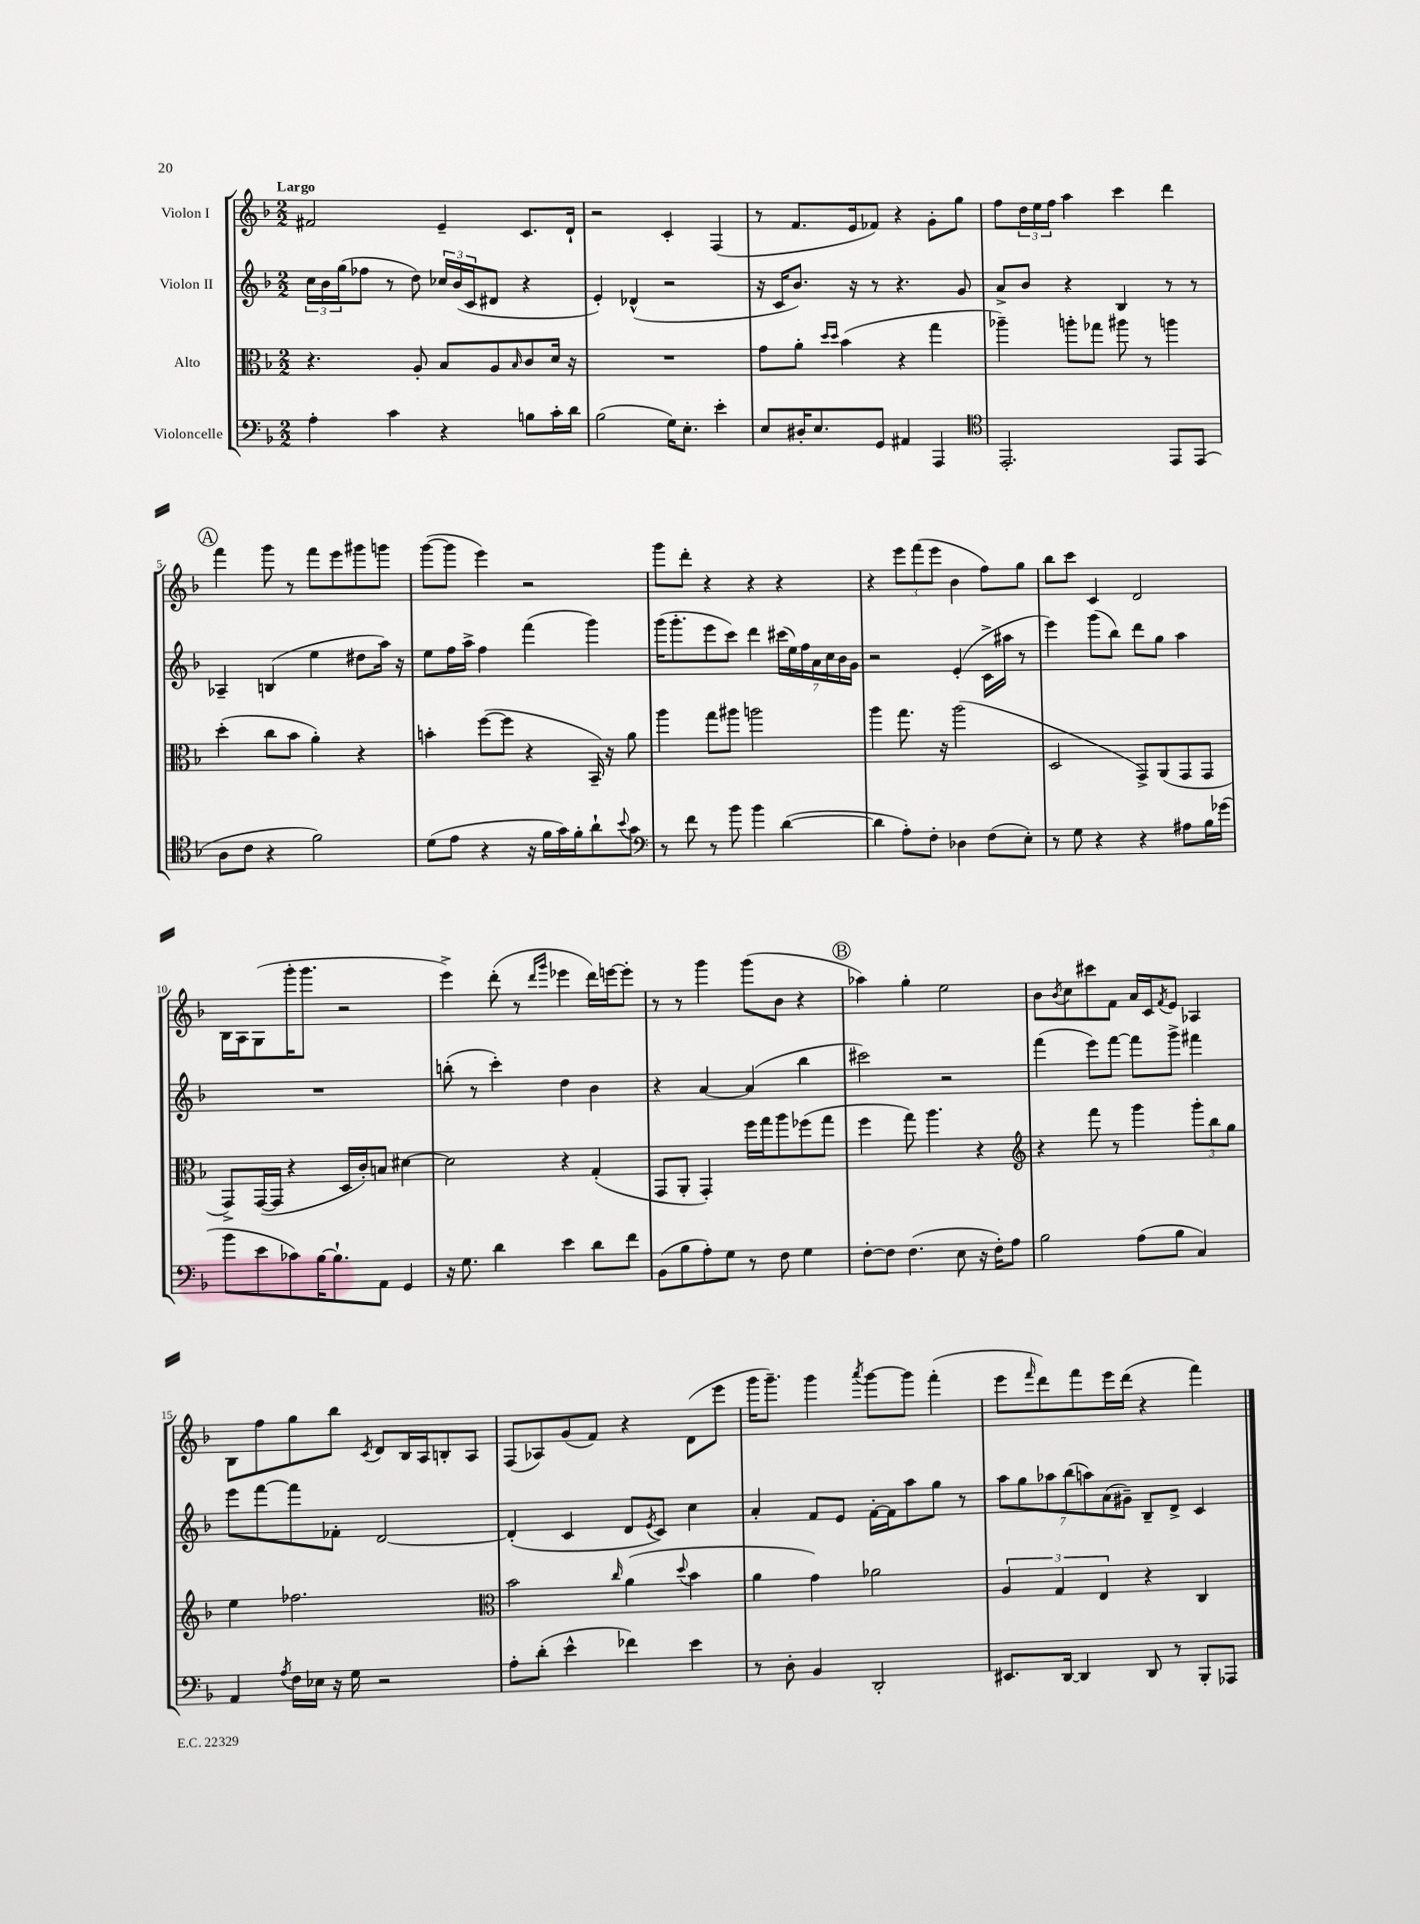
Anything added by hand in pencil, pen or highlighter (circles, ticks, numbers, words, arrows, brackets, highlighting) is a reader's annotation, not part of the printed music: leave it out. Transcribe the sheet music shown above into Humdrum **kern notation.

**kern	**kern	**kern	**kern
*staff4	*staff3	*staff2	*staff1
*clefF4	*clefC3	*clefG2	*clefG2
*k[b-]	*k[b-]	*k[b-]	*k[b-]
*M2/2	*M2/2	*M2/2	*M2/2
4A'\	4.r	24cc\LL	2f#/
.	.	24b-\	.
.	.	(24gg\J	.
.	.	8ff-\J	.
4c\	.	8r	.
.	8A'/	8dd\)	.
4r	8B-/L	24cc-/LL	4e~/
.	.	(24b-/	.
.	.	24c/J	.
.	8A/	8d#/J	.
.	16qqB-/	.	.
8B\L	8c/	4r	8.c/L
16c'\L	16d/Jk	.	.
16d\JJ	16r	.	16d`/Jk
=	=	=	=
(2B-\	1r	4e'/)	2r
.	.	(4d-^^/	.
16G\LK)	.	2r	4c'/
8.E'\J	.	.	.
4e'\	.	.	(4F/
=	=	=	=
8E/L	8g\L	16r	8r
.	.	16c/LK	.
16D#'/K	8a'\J	8.b-/J)	8.f/L
8.E/	.	.	.
.	16qqdd/LL	.	.
.	16qqdd/JJ	.	.
.	(4b-\	.	.
.	.	16r	16e/k
8GG/J	.	8r	8f-/J)
4AA#/	4r	4.r	4r
4AAA/	4gg\	.	8g'\L
.	.	8g/	8gg\J
=	=	=	=
*clefC4	*	*	*
2.EE'/	4aa-~\)	8a^/L	8ff\L
.	.	8b-/J	24dd\L
.	.	.	24ee\
.	.	.	24ff\JJ
.	8aa'\L	4r	4aa\
.	8gg-\J	.	.
.	8aa#\	4B-/	4ccc\
.	8r	.	.
8EE/L	4aa\	8r	4ddd\
(8EE/J	.	8r	.
=	=	=	=
8A\L	(4dd'\	4A-~/	4fff\
8c\J	.	.	.
4r	8cc\L	(4B/	8ggg\
.	8b-\J	.	8r
2f\)	4a'\)	4ee\	8fff\L
.	.	.	8eee\
.	4r	8dd#\L	8ggg#\
.	.	16aa\Jk)	8ggg\J
.	.	16r	.
=	=	=	=
(8d\L	4b'\	8ee\L	([8ggg\L
8e\J	.	16ff\L	8ggg\]J
.	.	16aa^\JJ	.
4r	([8ff\L	4ff\	4eee\)
.	8ff\]J	.	.
16r	4r	(4fff\	2r
16f\LL	.	.	.
16g\)	.	.	.
16f'\J	.	.	.
8a`\	16BB-~/)	4ggg\)	.
.	16r	.	.
8qqb-/	.	.	.
8g\J	8a\	.	.
=	=	=	=
*clefF4	*	*	*
8r	4aa\	(16ggg\LK	8ggg\L
.	.	8.ggg'\	.
8f\	.	.	8ddd'\J
8r	8gg\L	8eee\	4r
8b-\	8aa#\J	8ccc\J)	.
4b-\	2aa\	4ddd\	4r
([4d\	.	(28ccc#\LL	4r
.	.	28ee\)	.
.	.	28ff\	.
.	.	28a\	.
.	.	28cc\	.
.	.	28b-\	.
.	.	28g\JJ	.
=	=	=	=
4d\]	4aa\	2r	4r
8A'\L)	8.gg\	.	12eee\L
.	.	.	(12fff\
8F'\J	.	.	.
.	.	.	12eee\J
.	16r	.	.
4D-\	(2aa\	(4e'/	4b-\
(8F\L	.	16c^\LL	8ff\L)
.	.	16aa#\JJ	.
8E'\J)	.	8r	8gg\J
=	=	=	=
8r	2D/	4eee\)	8bb-\L
8G\	.	.	8ccc\J
4r	.	(8ggg\L	4c/
.	.	8bb-\J)	.
4r	8GG^/L)	8ddd\L	2d/
.	(8AA/	8gg\J	.
8A#\L	8GG/	4aa\	.
16B-\L	8GG/J	.	.
(16g-\JJ	.	.	.
=	=	=	=
8b-\L	8GG^/L)	1r	16B-\LL
.	.	.	16A\J
8e\	([16GG/L	.	(8G\
.	16GG/]JJ	.	.
8c-\)	4r	.	16ggg'\K
.	.	.	8.ggg\J
[16B-\K	.	.	.
8.B-`\]	.	.	.
.	16D/LL	.	2r
.	16c'/J)	.	.
8AA\J	8B/J	.	.
4GG/	[4d#\	.	.
=	=	=	=
16r	2d#\]	(8bb'\	4eee^\)
8.G\	.	.	.
.	.	8r	.
4d\	.	4ccc'\)	(8ddd'\
.	.	.	8r
.	.	.	16qqddd/LL
.	.	.	16qqggg/JJ
4e\	4r	4dd\	4eee-\
8d\L	(4G'/	4b-\	16ddd\LL)
.	.	.	[16eee\J
8f\J	.	.	8eee'\]J
=	=	=	=
(8BB-\L	8GG/L	4r	8r
8B-\	8AA'/J	.	8r
8A'\)	4GG'/)	[4a/	4ggg\
8G\J	.	.	.
8r	16ff\LL	(4a/]	(8ggg\L
.	16gg\J	.	.
8F\	8aa\	.	8b-\J
4G\	(8ff-\	4bb-\	4r
.	8gg\J	.	.
=	=	=	=
[8F'\L	4ff\	2ccc#\)	4aa-\)
8F\]J	.	.	.
(4.F\	8gg\)	.	4gg'\
.	4.aa\	.	.
.	.	2r	2ee\
8E\	.	.	.
16r	4r	.	.
16F'\LK)	.	.	.
8A\J	.	.	.
=	=	=	=
*	*clefG2	*	*
2B-\	4r	(4fff\	8b-\L
.	.	.	8qb-/
.	.	.	8cc\
.	8fff\	8eee\L)	8ccc#\
.	8r	[8fff\J	8f\J
(8A\L	4ggg\	8fff\]L	16a/LL
.	.	.	16c/J
.	.	.	8qf/
8B-\J	.	8ggg^\J	8e/J
4C/)	12ggg'\L	4fff#\	4A-/
.	12bb-\	.	.
.	12gg\J	.	.
=	=	=	=
4AA/	4ee\	8eee\L	8B-\L
.	.	[8fff\	8ff\
8qA/	.	.	.
16F\LL	2.ff-\	8fff\]	8gg\
16E-\JJ	.	.	.
16r	.	8f-'\J	8bb-\J
16G\	.	.	.
.	.	.	8qc/
2r	.	[2d/	8d/L
.	.	.	16B-/L
.	.	.	16A/J
.	.	.	8B'/
.	.	.	8A/J
=	=	=	=
*	*clefC3	*	*
8A'\L	2b-\	(4d'/]	(8F/L
(8d'\J	.	.	8A-/)
4e^^\	.	4c/	(8g/
.	.	.	8f/J)
.	16qqcc/	.	.
4f-\)	(4a\	8d/L	4r
.	.	8qe/	.
.	.	8c/J)	.
.	8qqdd/	.	.
4e\	4b-\	4cc\	(8d\L
.	.	.	8eee\J
=	=	=	=
8r	4a\	4a'/	16ggg\LK
.	.	.	8.ggg~\J)
8D'\	.	.	.
4BB-/	4g\)	8f/L	4ggg\
.	.	8e/J	.
.	.	.	8qaaa/
2DD'/	2a-\	[16f'\LL	[8ggg\L
.	.	16f\]J	.
.	.	8aa\	8ggg\]J
.	.	8gg\J	(4fff'\
.	.	8r	.
=	=	=	=
8.EE#/L	6A/	14aa\L	8eee\L
.	.	14gg\	.
.	.	.	16qqfff/
.	.	.	8ddd\)
.	.	14aa-\	.
.	6G/	.	.
[16DD/Jk	.	.	.
.	.	(14bb-\	.
4DD/]	.	.	8fff\
.	.	14aa\)	.
.	6E/	.	.
.	.	(14a\	.
.	.	.	16eee\L
.	.	14g#~\J)	.
.	.	.	(16ddd\JJ
8DD/	4r	8B-~/L	4r
8r	.	8d^/J	.
8BBB-'/L	4C/	4c/	4fff\)
8AAA-/J	.	.	.
==	==	==	==
*-	*-	*-	*-
